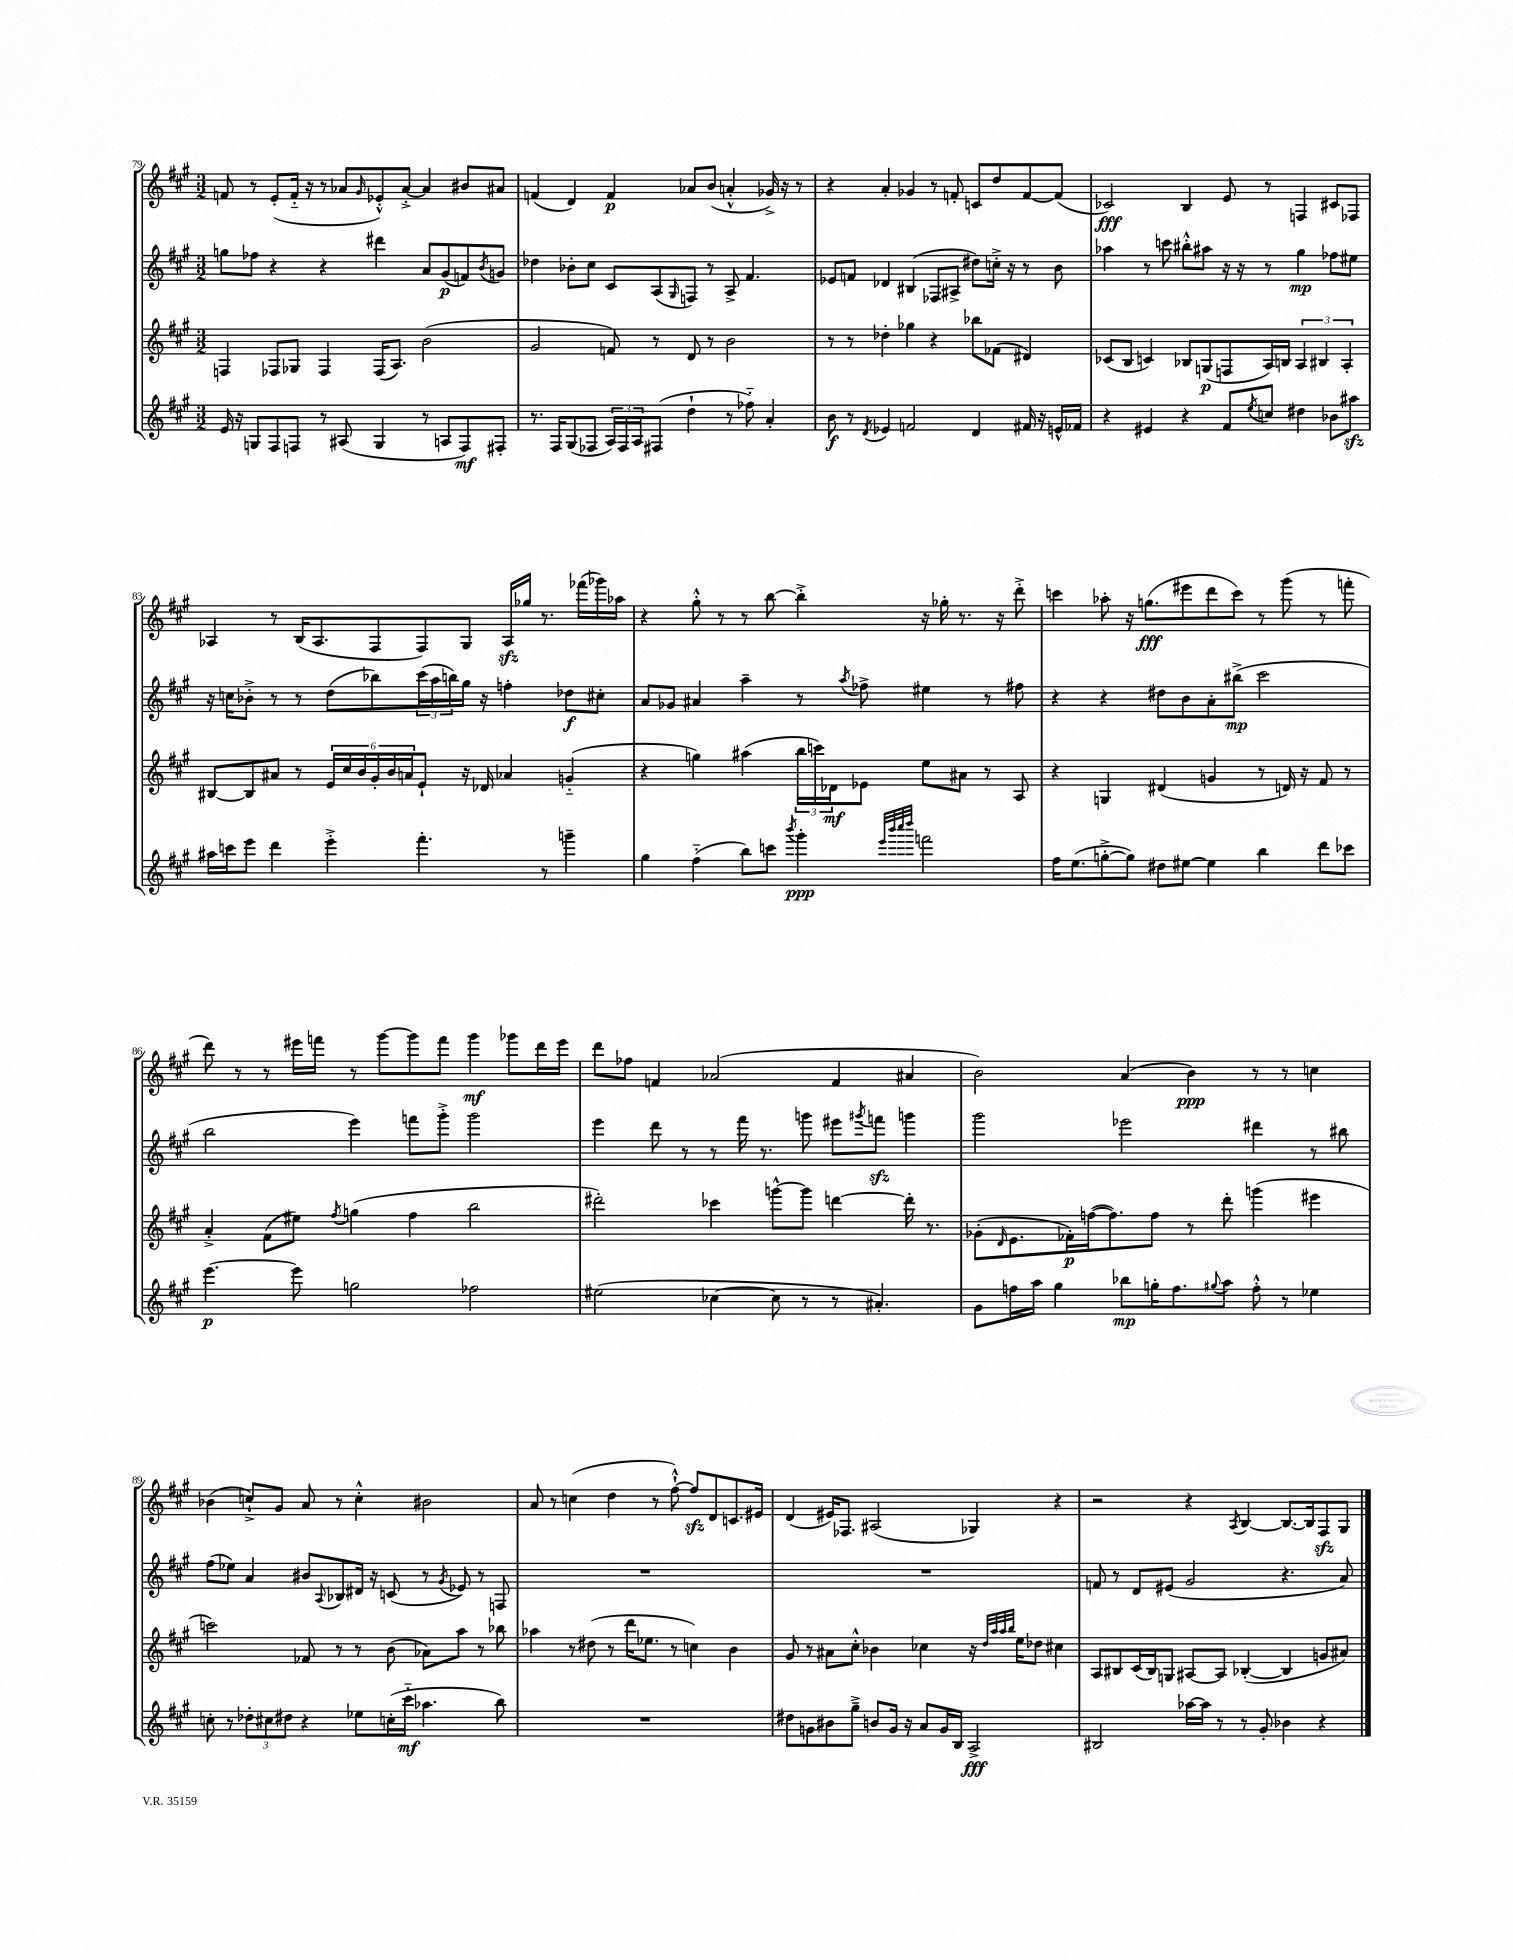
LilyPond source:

<<
\new StaffGroup <<
\new Staff = "s0" {
    \clef treble \key a \major \numericTimeSignature \time 3/2
    f'8 r8 e'8-.( f'16-_ r16 r8 aes'8 \grace { gis'16 } ees'8-.-^) aes'8~-.-> aes'4 bis'8 ais'8 |
    f'4( d'4) f'4\p aes'8 b'8( a'4-.-^ ges'16->) r16 r8 |
    r4 a'4-. ges'4 r8 f'8-. c'8 d''8 f'8~ f'8( |
    ces'2\fff) b4 e'8 r8 f4 cis'8 fes8 |
    aes4 r8 b16( aes8. fis8 fis8) gis8 aes16\sfz ges''16 r8. fes'''16( ges'''16) aes''16 |
    r4 gis''8-.-^ r8 r8 b''8~ b''4-.-> r16 ges''16-. r8. r16 d'''8-.-> |
    c'''4 aes''8-. r16 g''8.\fff( eis'''8 d'''8 c'''8) r8 gis'''8( r8 f'''8-. |
    d'''8) r8 r8 eis'''16 f'''16 r8 gis'''8~ gis'''8 f'''8 gis'''4\mf ges'''8 d'''16 eis'''16 |
    d'''8 fes''8 f'4 aes'2( f'4 ais'4 |
    b'2) a'4( b'4\ppp) r8 r8 c''4 |
    bes'4( c''8-!->) gis'8 a'8 r8 c''4-.-^ bis'2 |
    a'8 r8 c''4( d''4 r8 fis''8~-!-^) fis''8\sfz d'8 c'8. eis'16 |
    d'4( eis'16) fes8. ais2( ges4) r4 |
    r2 r4 \acciaccatura { a8 } b4~ b8.~ b16 fis8\sfz gis8 \bar "|." |
}
\new Staff = "s1" {
    \clef treble \key a \major \numericTimeSignature \time 3/2
    g''8 fes''8 r4 r4 dis'''4 a'8 gis'8\p( f'8) \acciaccatura { b'8 } g'8 |
    des''4 bes'8-. cis''8 cis'8 a8( \grace { gis16 } f8) r8 a8-> fis'4. |
    ees'8 f'8 des'4 bis4( fes8 ais8-> dis''8) c''16-.-> r16 r8 b'8 |
    aes''4 r8 c'''8 bis''8-.-^ ais''8 r16 r16 r8 gis''4\mp fes''8 eis''8 |
    r16 c''16 bes'8-.-> r8 r8 d''8( bes''8) \tuplet 3/2 { cis'''16( a''16 b''16) } gis''16 r16 f''4-. des''8\f cis''8-. |
    a'8 ges'8 ais'4 a''4-- r8 \acciaccatura { a''8 } fes''8-> eis''4 r8 fis''8 |
    r4 r4 dis''8 b'8 a'8-. bis''8->\mp( cis'''2 |
    b''2 e'''4) f'''8 gis'''8-.-> gis'''2 |
    e'''4 d'''8 r8 r8 fis'''16 r8. g'''8 eis'''8 \acciaccatura { gis'''8 } f'''8\sfz g'''4 |
    gis'''2 ees'''2 dis'''4 r8 bis''8 |
    fis''8( ees''8) a'4 bis'8 \appoggiatura { a8 } bes8 dis'16 r16 c'8( r8 \acciaccatura { gis'8 } ees'8) r8 f8 |
    R1. |
    R1. |
    f'8 r8 d'8 eis'8( gis'2 r4. a'8) \bar "|." |
}
\new Staff = "s2" {
    \clef treble \key a \major \numericTimeSignature \time 3/2
    f4 fes8 ges8 fes4 fes16( a8.) b'2( |
    gis'2 f'8) r8 d'8 r8 b'2 |
    r8 r8 des''4-. ges''4 r4 bes''8 fes'8( dis'4) |
    ces'8( b8 c'4) bes8 g8\p( f8 a16) b16 \tuplet 3/2 { a4 bis4 a4-. } |
    bis8~ bis8 ais'8 r8 \tuplet 6/4 { e'16 cis''16 b'16 gis'16-. b'16 a'16 } e'8-! r16 des'16 aes'4 g'4-_( |
    r4 g''4) ais''4( \tuplet 3/2 { b''16 c'''16) des'16\mf } ees'8 e''8 ais'8 r8 a8 |
    r4 g4 dis'4( g'4 r8 d'16) r16 fis'8 r8 |
    a'4-.-> fis'8( eis''8) \acciaccatura { fis''8 } g''4( fis''4 b''2 |
    dis'''2-.) ces'''4 g'''8~-^ g'''8 d'''4~ d'''16-. r8. |
    ges'8-.( \grace { d'16 } e'8. fes'16-.\p) f''16~( f''8.) f''8 r8 d'''8-. g'''4( eis'''4 |
    c'''2) fes'8 r8 r8 b'8( aes'8) a''8 r8 bes''8 |
    aes''4 r8 dis''8( r8 d'''16 ees''8. r8 c''4) b'4 |
    gis'8 r8 ais'8 cis''8-.-^ bes'4 ces''4 r16 \grace { d''32 a''32 a''32 b''32 } e''16 des''8 cis''4 |
    a8 bis8 cis'16( bis16) g8 ais8~ ais8 bes4~-.( bes4 g'8 ais'8) \bar "|." |
}
\new Staff = "s3" {
    \clef treble \key a \major \numericTimeSignature \time 3/2
    e'16 r16 g8 fis8 f8 r8 ais8( g4 r8 a8 f8\mf) fis8-. |
    r8. fis16 gis8( fes8 \tuplet 3/2 { a16) fes16 a16 } fis8( d''4-! r8 fes''8-_) a'4-. |
    b'8\f r8 \acciaccatura { d'8 } ees'4 f'2 d'4 fis'16 r16 e'16-^ fes'16 |
    r4 eis'4 r4 fis'8 \acciaccatura { e''8 } c''8 dis''4 bes'8 ais''8\sfz |
    ais''16 c'''16 e'''8 d'''4 e'''4-.-> fis'''4.-. r8 g'''4-- |
    gis''4 fis''4-_( b''8) c'''8 \acciaccatura { b'''8 } gis'''4-.\ppp \grace { e'''32 b'''32 cis''''32 d''''32 } f'''2 |
    fis''16 e''8.( g''8~-.-> g''8) dis''8 eis''8~ eis''4 b''4 d'''8 ces'''8 |
    e'''4.~\p e'''8 g''2 fes''2 |
    eis''2( ces''4~ ces''8 r8 r8 ais'4.-.) |
    gis'8 f''16 a''16 gis''4 bes''8\mp g''16-. f''8. \appoggiatura { gis''8 } a''8 f''8-.-^ r8 ees''4 |
    c''8-. r8 \tuplet 3/2 { des''8-. cis''8 dis''8 } r4 ees''8 c''16-.( cis'''16-_\mf aes''4. b''8) |
    R1. |
    dis''8 g'8 bis'8 gis''8---> b'8 g'16 r16 a'8 g'16 b16 a2->\fff |
    bis2 aes''16~ aes''16 r8 r8 gis'8-. bes'4 r4 \bar "|." |
}
>>
>>
\layout { \context { \Score currentBarNumber = #79 } }
